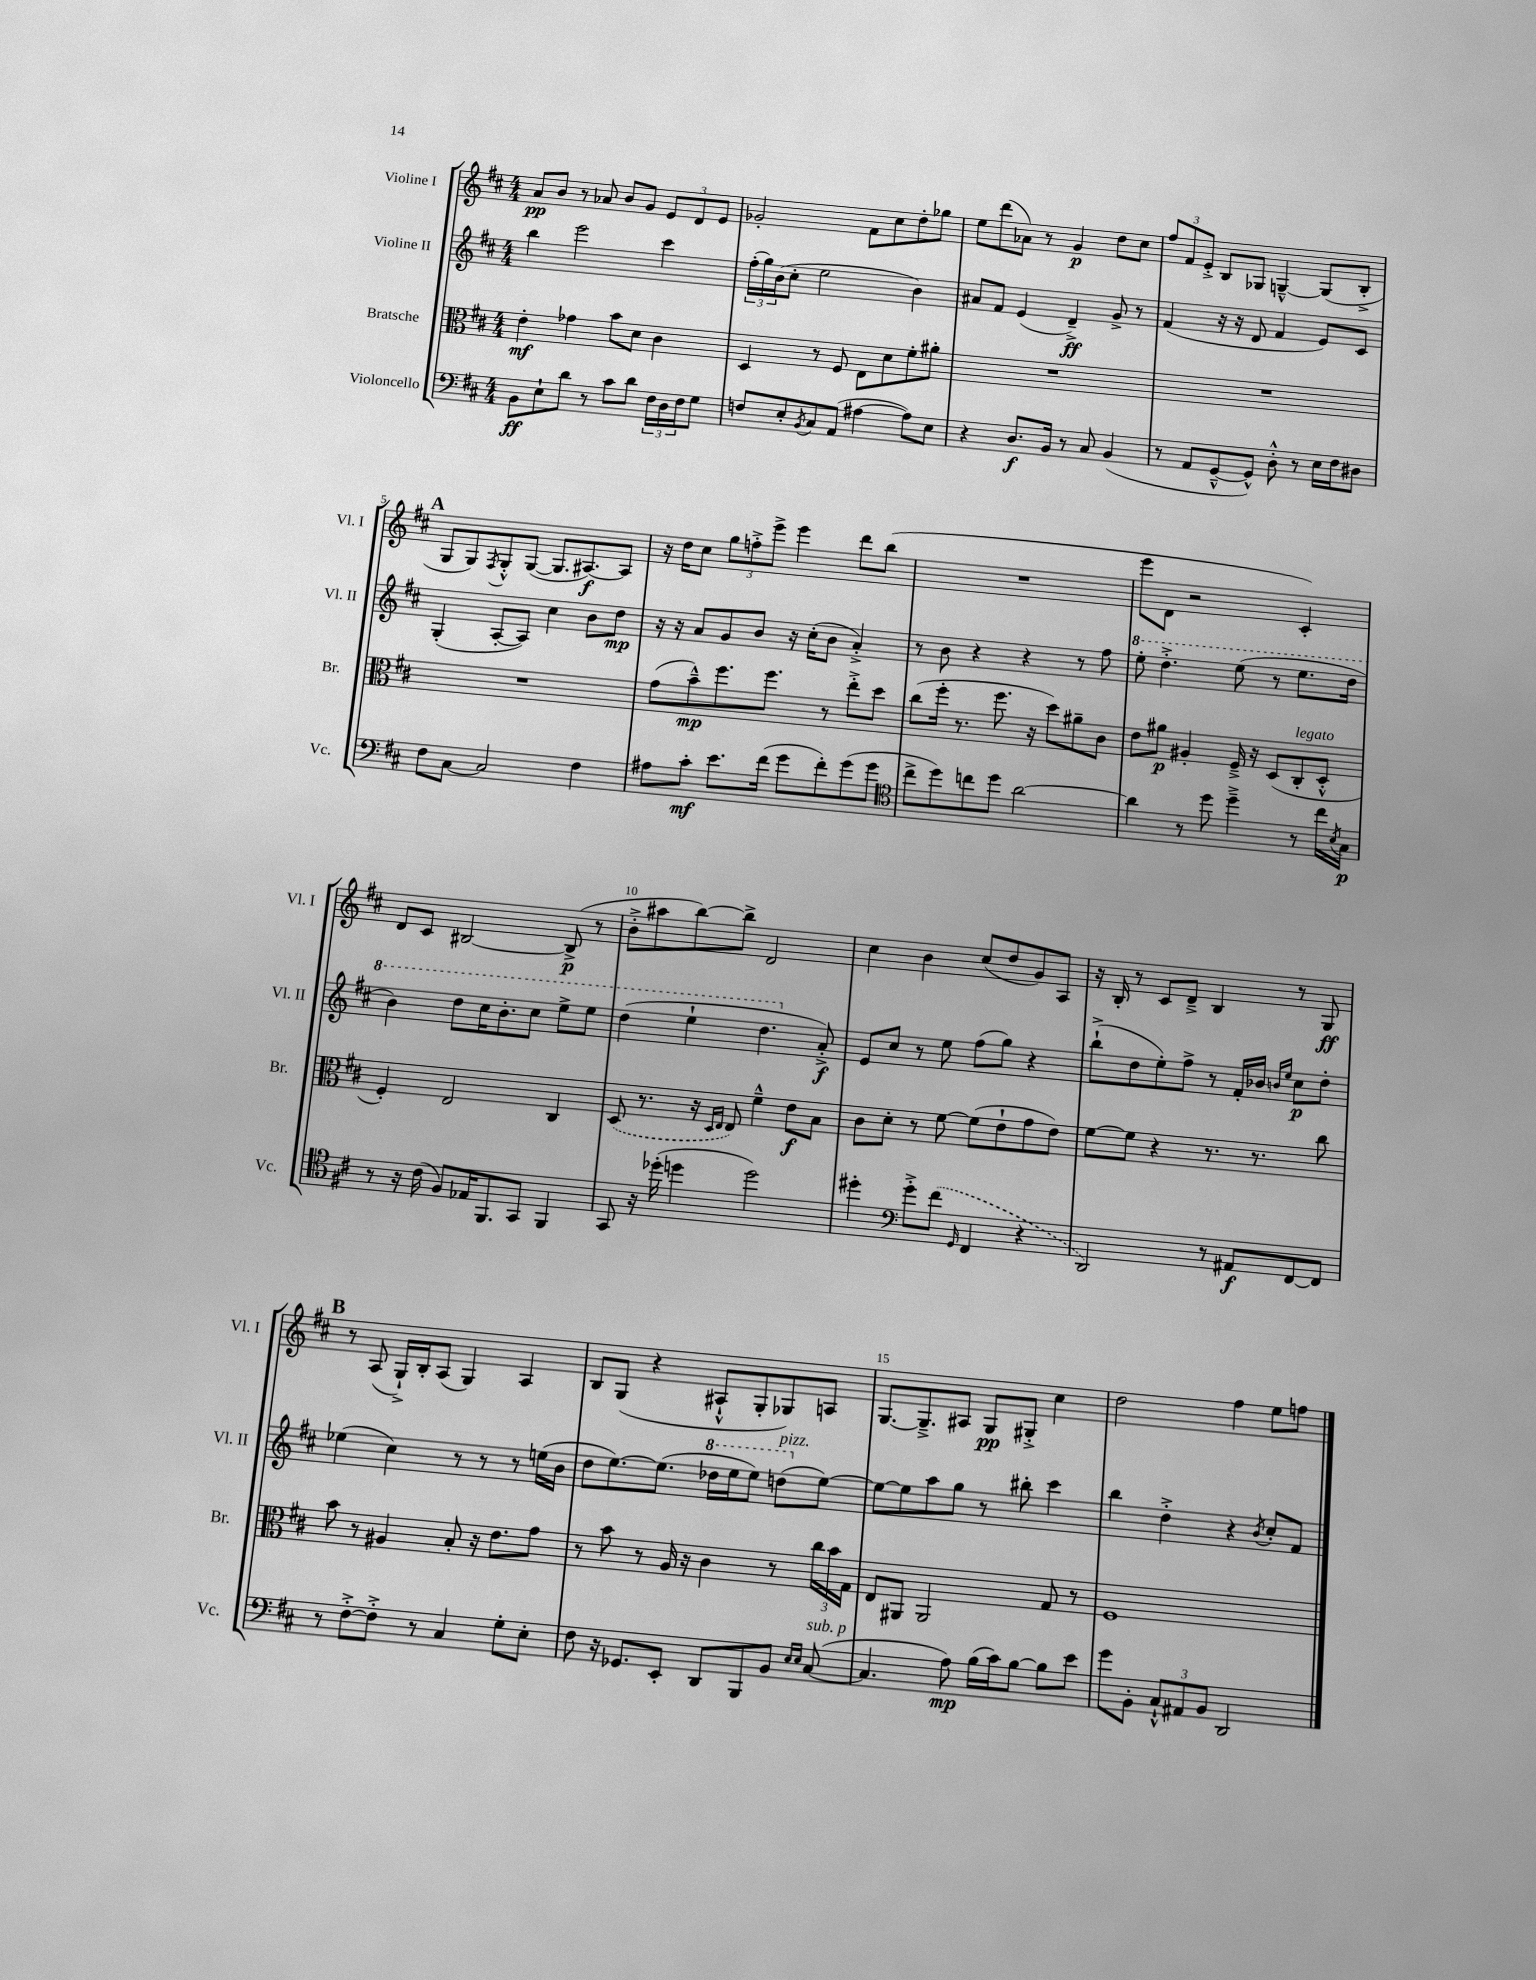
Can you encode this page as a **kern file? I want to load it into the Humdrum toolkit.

**kern	**kern	**kern	**kern
*staff4	*staff3	*staff2	*staff1
*clefF4	*clefC3	*clefG2	*clefG2
*k[f#c#]	*k[f#c#]	*k[f#c#]	*k[f#c#]
*M4/4	*M4/4	*M4/4	*M4/4
8BB	4e'	4bb	8a
8E`	.	.	8b
8d	4g-	2eee	8r
8r	.	.	8a-
8c#	8b	.	8b
8d	8d	.	8g
24F#	4c#	4ccc#	12e
24D	.	.	.
24F#	.	.	12d
8G	.	.	.
.	.	.	12e
=	=	=	=
8F	4D	(24ff#'	2g-'
.	.	24gg)	.
.	.	(24b	.
8E'	.	8cc#'	.
8qBB	.	.	.
8C#	8r	2ee	.
(8AA	8F#	.	.
[4A#	8E	.	8f#
.	8d	.	8cc#
8A#])	8f#'	4b)	8dd'
8E	8a#'	.	8gg-
=	=	=	=
4r	1r	8a#	8ee
.	.	8f#	(8ddd
8.D	.	(4e	8a-)
.	.	.	8r
16BB	.	.	.
8r	.	4d~^)	4g
8C#	.	.	.
(4BB	.	8g^	8dd
.	.	8r	8cc#
=	=	=	=
8r	1r	(4f#	12ff#
.	.	.	12f#
8AA	.	.	.
.	.	.	12e'^
[8GG~^^	.	16r	8B
.	.	16r	.
8GG^^])	.	8d	8G-
8D'^^	.	4f#	[4G~^^
8r	.	.	.
16E	.	8e)	(8G]
16F#	.	.	.
8D#	.	8c#	8B'^
=	=	=	=
8F#	1r	(4G'	8G
[8C#	.	.	8G)
.	.	.	8qF#
2C#]	.	[8A'	8G'^^
.	.	8A])	([8G
.	.	4cc#	8.G]
.	.	.	[8.A#)
4F#	.	8b	.
.	.	8dd	8A#]
=	=	=	=
8A#	(8g	16r	16r
.	.	16r	16dd
8c#'	8b~^^)	8a	8cc#
8.e	8.ff#	8g	12gg
.	.	.	12ff'^
.	.	8b	.
.	.	.	12eee^
(16f#	8.ff#	.	.
8g	.	16r	4eee
.	.	(16cc#'	.
8f#')	8r	8b	.
(8g	8ee'^	4a'^)	8ddd
8g	8dd	.	(8bb
=	=	=	=
*clefC4	*	*	*
8cc#^	(8cc#	8r	1r
8dd)	16ff#'	8b	.
.	8.r	.	.
8cc	.	4r	.
8dd	8.ff#	.	.
[2a	.	4r	.
.	16r	.	.
.	8dd)	.	.
.	8a#~	8r	.
.	8c#	8ff#	.
=	=	=	=
4a]	8e	8eee'	8eee
.	8a#	4.ddd'^	8d
8r	4A#'	.	2r
8dd	.	.	.
4dd~^	16F#~^	(8eee	.
.	16r	.	.
.	(8D	8r	.
8r	8C#'	8.eee	4c#')
16cc#	8D'^^	.	.
8qB	.	.	.
16G	.	16ddd	.
=	=	=	=
8r	4F#')	4bb)	8d
16r	.	.	8c#
(16c#	.	.	.
8F#)	2E	8ddd	[2B#
16E-	.	16ccc#	.
8.FF#	.	8.bb'	.
8GG	.	8ccc#	.
4FF#	4C#	8eee^	(8B#^]
.	.	8eee	8r
=	=	=	=
8GG	(8D	(4ddd	8b'^
16r	8.r	.	8aa#
(16dd-'	.	.	.
4dd	.	4eee`	[8bb)
.	16r	.	.
.	16qqD	.	.
.	16qqE	.	.
.	8E)	.	8bb^]
2dd)	4f#~^^	4.ddd	2d
.	8e	.	.
.	8B	8a'^)	.
=	=	=	=
4dd#'	8c#	8e	4cc#
.	8d'	8cc#	.
*clefF4	*	*	*
8g'^	8r	8r	4b
(8f#	[8f#	8ee	.
16qqGG	.	.	.
4FF#	(8f#]	(8ff#	(8cc#
.	8e`	8gg)	8dd
4r	8g	4r	8g)
.	8e)	.	8A
=	=	=	=
2DD)	[8f#	(8bb`^	16r
.	.	.	16B'
.	8f#]	8dd	8r
.	4r	8ee')	8c#
.	.	8ff#^	8d~^
8r	8.r	8r	4B
8AA#	.	16f#'	.
.	8.r	16b-	.
.	.	16qqb	.
.	.	16qqee	.
[8FF#	.	8cc#	8r
8FF#]	8cc#	8dd'	8G
=	=	=	=
8r	8b	(4ee-	8r
[8F#'^	8r	.	(8A
8F#'^]	4A#	4cc#)	16G`^)
.	.	.	16B'
8r	.	.	(8A
4C#	8B'	8r	4G)
.	16r	8r	.
.	8.e	.	.
8G'	.	8r	4A
8E'	8g	(16ee	.
.	.	16b	.
=	=	=	=
8F#	8r	8dd	8B
16r	8b	[8.ee)	(8G
8.GG-	.	.	.
.	8r	.	4r
.	.	(8.ee]	.
8EE'	16A	.	.
.	16r	.	.
8DD	4c#	16ddd-	8A#`^^
.	.	16eee	.
8BBB	.	8eee)	8G'
8BB	8r	(8ddd	8G-)
16qqE	.	.	.
16qqE	.	.	.
([8C#	24cc#	[8ee)	8A
.	24b	.	.
.	24G	.	.
=	=	=	=
4.C#]	8E	8ee_	[8.G
.	8AA#	8ee]	.
.	.	.	8.G~^]
.	2AA#	8aa	.
8A)	.	8gg	8A#
(16B	.	8r	8G
16c#)	.	.	.
[8B	.	8bb#'	8G#'^
8B]	8G	4ccc#	4cc#
8e	8r	.	.
=	=	=	=
8g	1F#	4bb	2dd
8BB'	.	.	.
12C#`^^	.	4dd'^	.
12AA#	.	.	.
12BB	.	.	.
2DD	.	4r	4ff#
.	.	8qb	.
.	.	8cc#'	8ee
.	.	8f#	8ff
==	==	==	==
*-	*-	*-	*-
